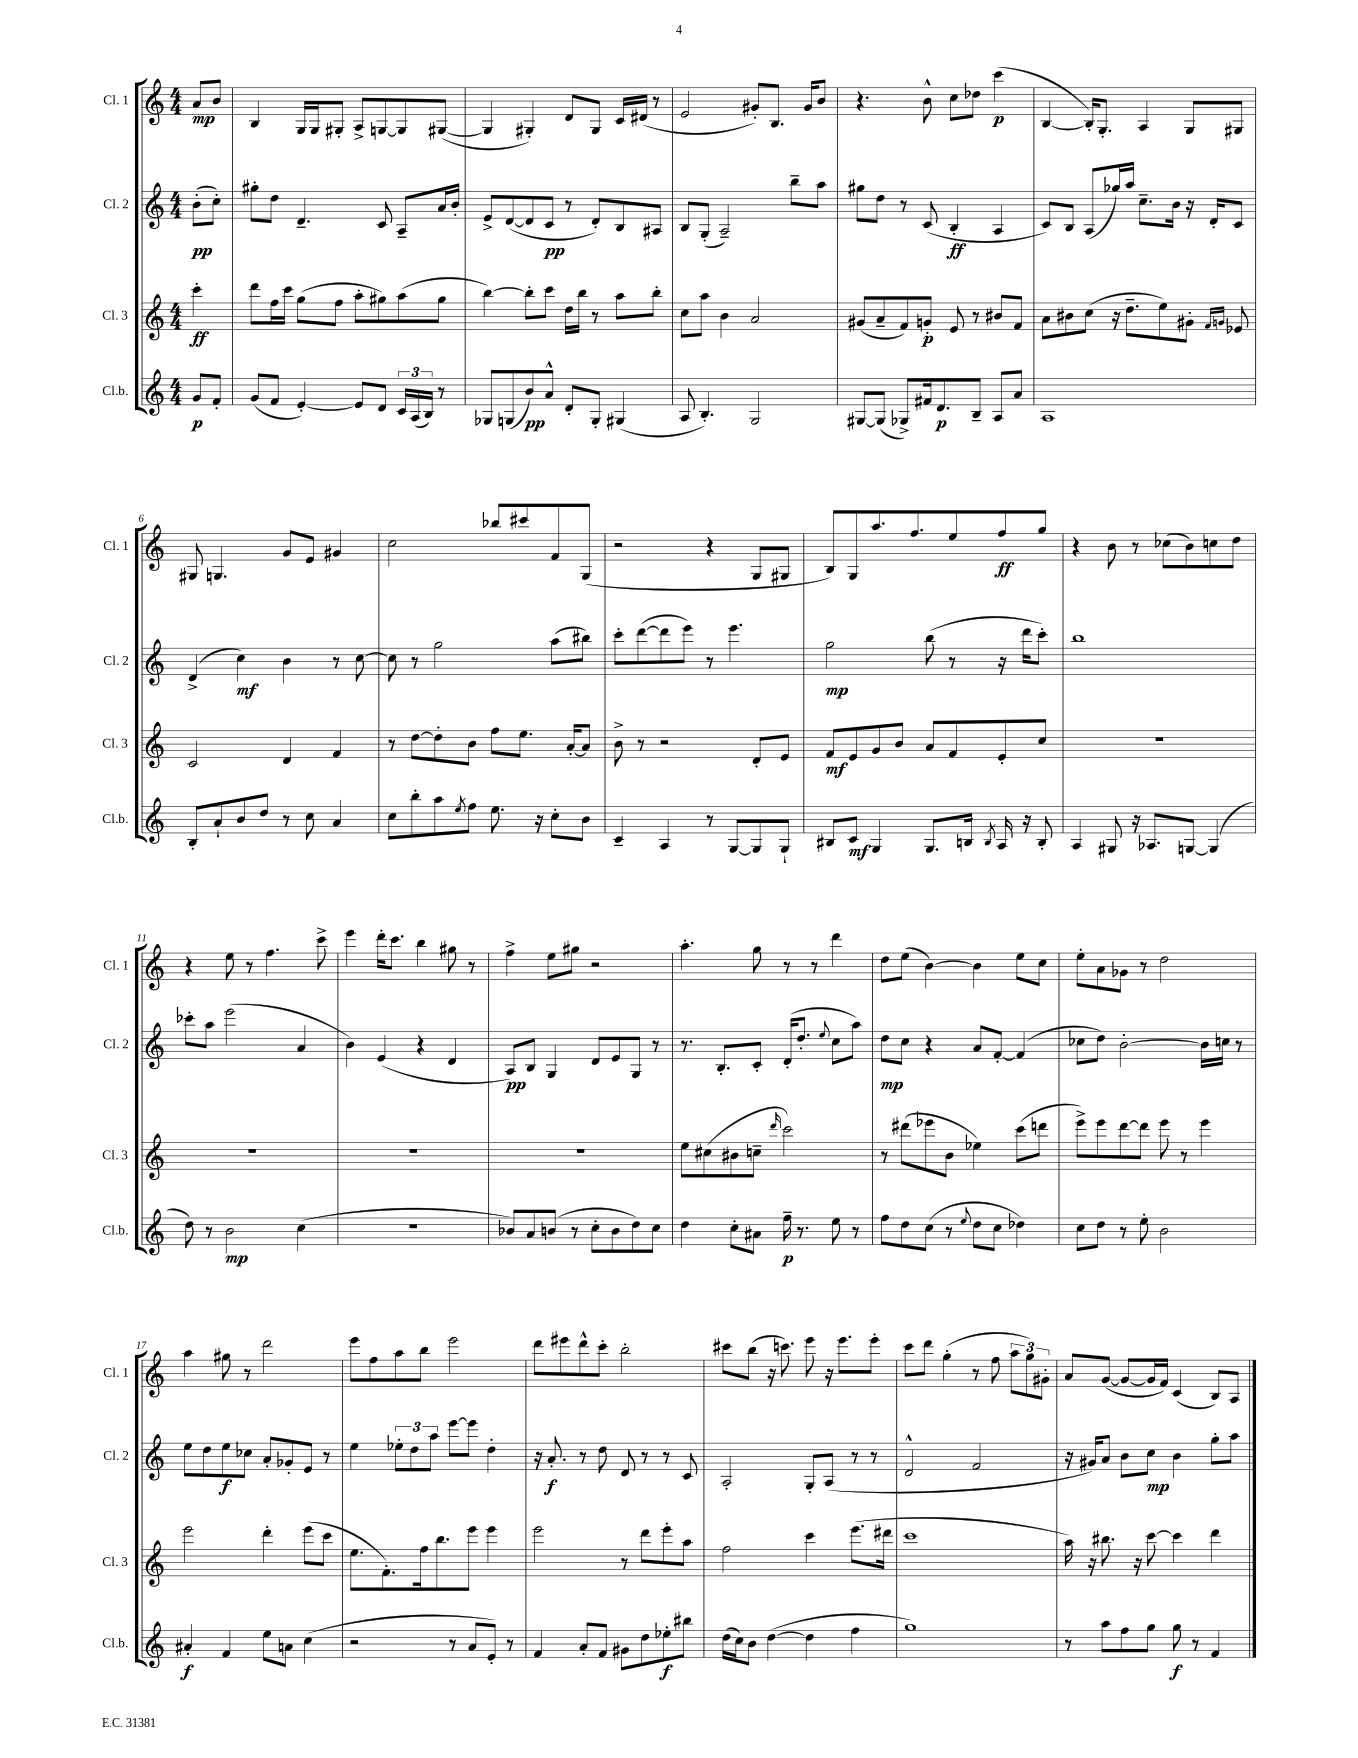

**kern	**dynam	**kern	**dynam	**kern	**dynam	**kern	**dynam
*part4	*part4	*part3	*part3	*part2	*part2	*part1	*part1
*staff4	*staff4	*staff3	*staff3	*staff2	*staff2	*staff1	*staff1
*I"Cl.b.	*	*I"Cl. 3	*	*I"Cl. 2	*	*I"Cl. 1	*
*I'Cl.b.	*	*I'Cl. 3	*	*I'Cl. 2	*	*I'Cl. 1	*
*clefG2	*	*clefG2	*	*clefG2	*	*clefG2	*
*k[]	*	*k[]	*	*k[]	*	*k[]	*
*M4/4	*	*M4/4	*	*M4/4	*	*M4/4	*
=	=	=	=	=	=	=	=
8g/L	p	4ccc'\	ff	(8b'\L	pp	8a/L	mp
8f'/J	.	.	.	8cc'\J)	.	8b/J	.
=1	=1	=1	=1	=1	=1	=1	=1
(8g/L	.	8ddd\L	.	8gg#X'\L	.	4B/	.
8f/J	.	16ff\L	.	8dd\J	.	.	.
.	.	16ccc\JJ	.	.	.	.	.
[4e'/)	.	(8gg\L	.	4.d~/	.	16G/LL	.
.	.	.	.	.	.	16G/J	.
.	.	8ff\J	.	.	.	8G#X'/J	.
8e/L]	.	8aa'\L	.	.	.	8A^/L	.
8d/J	.	8gg#X\)	.	8c/	.	[8Gn/	.
24c/LL	.	(8aa\	.	8A~/L	.	8G/]	.
(24A/	.	.	.	.	.	.	.
24B/JJ)	.	.	.	.	.	.	.
8r	.	8gg#\J	.	16a/L	.	([8G#X/J	.
.	.	.	.	16b'/JJ	.	.	.
=2	=2	=2	=2	=2	=2	=2	=2
8G-X/L	.	[4bb\)	.	8e^/L	.	4G#/]	.
(8Gn/	.	.	.	([8d/	.	.	.
8b/)	pp	8bb'\L]	.	8d/]	.	4G#X'/)	.
8a^^/J	.	8ccc\J	.	8c/J	pp	.	.
8d'/L	.	16dd\LL	.	8r	.	8d/L	.
.	.	16bb\JJ	.	.	.	.	.
8G'/J	.	8r	.	8d'/L)	.	8G#/J	.
(4G#X/	.	8aa\L	.	8B/	.	16c/LL	.
.	.	.	.	.	.	(16d#X/JJ	.
.	.	8bb'\J	.	8A#X/J	.	8r	.
=3	=3	=3	=3	=3	=3	=3	=3
8A/	.	8cc\L	.	8B/L	.	2e/	.
4.B'/)	.	8aa\J	.	(8G'/J	.	.	.
.	.	4b\	.	2A~/)	.	.	.
2G/	.	2a/	.	.	.	8g#X'/L)	.
.	.	.	.	.	.	8.B/J	.
.	.	.	.	8bb~\L	.	.	.
.	.	.	.	.	.	16g#/KL	.
.	.	.	.	8aa\J	.	8b/J	.
=4	=4	=4	=4	=4	=4	=4	=4
[8G#X/L	.	(8g#X/L	.	8gg#X\L	.	4.r	.
(8G#/J]	.	8a~/	.	8dd\J	.	.	.
8G-X^/L)	.	8f/)	.	8r	.	.	.
16f#X/k	.	8gn'/J	p	(8c/	.	8b^^\	.
8.d/	p	.	.	.	.	.	.
.	.	8e/	.	4B'/	ff	8cc\L	.
8B~/J	.	8r	.	.	.	8dd-X\J	.
8A/L	.	8b#X/L	.	4A/	.	(4ccc\	p
8a/J	.	8f/J	.	.	.	.	.
=5	=5	=5	=5	=5	=5	=5	=5
1A	.	8a\L	.	8c/L)	.	[4B/	.
.	.	8b#X\	.	8B/J	.	.	.
.	.	(8cc\J	.	(8A/L	.	16B'/KL])	.
.	.	.	.	.	.	8.G'/J	.
.	.	16r	.	16gg-X/L)	.	.	.
.	.	8.dd~\L	.	16aa/JJ	.	.	.
.	.	.	.	8.cc~\L	.	4A/	.
.	.	8ee\)	.	.	.	.	.
.	.	.	.	16b\Jk	.	.	.
.	.	8g#X'\J	.	16r	.	8G/L	.
.	.	.	.	16d'/KL	.	.	.
.	.	16qqf/LL	.	.	.	.	.
.	.	16qqgn/JJ	.	.	.	.	.
.	.	8e-X/	.	8c/J	.	8G#X/J	.
!!LO:LB:g=z
=6	=6	=6	=6	=6	=6	=6	=6
8B'/L	.	2c/	.	(4d^/	.	8G#X/	.
8a`/	.	.	.	.	.	4.Gn/	.
8b/	.	.	.	4cc\)	mf	.	.
8dd/J	.	.	.	.	.	.	.
8r	.	4d/	.	4b\	.	8g/L	.
8cc\	.	.	.	.	.	8e/J	.
4a/	.	4f/	.	8r	.	4g#X/	.
.	.	.	.	[8cc\	.	.	.
=7	=7	=7	=7	=7	=7	=7	=7
8cc\L	.	8r	.	8cc\]	.	2cc\	.
8bb'\	.	[8dd\L	.	8r	.	.	.
8aa\	.	8dd'\]	.	2gg\	.	.	.
8qee/	.	.	.	.	.	.	.
8ff\J	.	8b\J	.	.	.	.	.
8.ee\	.	8ff\L	.	.	.	8bb-X/L	.
.	.	8.ee\J	.	.	.	8ccc#X/	.
16r	.	.	.	.	.	.	.
8cc'\L	.	.	.	(8aa\L	.	8f/	.
.	.	[16a'/KL	.	.	.	.	.
8b\J	.	8a/J]	.	8bb#X\J)	.	(8G/J	.
=8	=8	=8	=8	=8	=8	=8	=8
4c~/	.	8b^\	.	8ccc'\L	.	2r	.
.	.	8r	.	([8ddd\	.	.	.
4A/	.	2r	.	8ddd\]	.	.	.
.	.	.	.	8eee\J)	.	.	.
8r	.	.	.	8r	.	4r	.
[8G/L	.	.	.	4.eee\	.	.	.
8G/]	.	8d'/L	.	.	.	8G/L	.
8G`/J	.	8e/J	.	.	.	8G#X/J	.
=9	=9	=9	=9	=9	=9	=9	=9
8B#X/L	.	8f/L	mf	2gg\	mp	8B/L)	.
8c/J	mf	8e/	.	.	.	8G/	.
4G/	.	8g/	.	.	.	8.aa/	.
.	.	8b/J	.	.	.	.	.
.	.	.	.	.	.	8.ff/	.
8.G/L	.	8a/L	.	(8bb\	.	.	.
.	.	8f/	.	8r	.	8ee/	.
16Bn/Jk	.	.	.	.	.	.	.
8qB/	.	.	.	.	.	.	.
16A/	.	8e'/	.	16r	.	8ff/	ff
16r	.	.	.	16ddd\KL	.	.	.
8B'/	.	8cc/J	.	8ccc'\J)	.	8gg/J	.
=10	=10	=10	=10	=10	=10	=10	=10
4A/	.	1r	.	1bb	.	4r	.
8G#X/	.	.	.	.	.	8b\	.
16r	.	.	.	.	.	8r	.
8.A-X/L	.	.	.	.	.	.	.
.	.	.	.	.	.	(8cc-X\L	.
[8Gn/J	.	.	.	.	.	8b\)	.
(4G/]	.	.	.	.	.	8ccn\	.
.	.	.	.	.	.	8dd\J	.
!!LO:LB:g=z
=11	=11	=11	=11	=11	=11	=11	=11
8dd\)	.	1r	.	8ccc-X'\L	.	4r	.
8r	.	.	.	8aa\J	.	.	.
2b\	mp	.	.	(2eee\	.	8ee\	.
.	.	.	.	.	.	8r	.
.	.	.	.	.	.	4.ff\	.
(4cc\	.	.	.	4a/	.	.	.
.	.	.	.	.	.	8ccc^\	.
=12	=12	=12	=12	=12	=12	=12	=12
1r	.	1r	.	4b\)	.	4eee\	.
.	.	.	.	(4e/	.	16ddd'\KL	.
.	.	.	.	.	.	8.ccc\J	.
.	.	.	.	4r	.	4bb\	.
.	.	.	.	4d/	.	8gg#X\	.
.	.	.	.	.	.	8r	.
=13	=13	=13	=13	=13	=13	=13	=13
8b-X/L)	.	1r	.	8A/L)	pp	4ff^\	.
8a/	.	.	.	8B/J	.	.	.
(8bn/J	.	.	.	4G/	.	8ee\L	.
8r	.	.	.	.	.	8gg#X\J	.
8cc'\L	.	.	.	8d/L	.	2r	.
8b\	.	.	.	8e/	.	.	.
8dd\)	.	.	.	8G/J	.	.	.
8cc\J	.	.	.	8r	.	.	.
=14	=14	=14	=14	=14	=14	=14	=14
4dd\	.	8ee\L	.	8.r	.	4.aa'\	.
.	.	(8cc#X\	.	.	.	.	.
.	.	.	.	8.B'/L	.	.	.
8cc'\L	.	8b#X\	.	.	.	.	.
8a#X\J	.	8ccn~\J	.	8c'/J	.	8gg\	.
.	.	16qqddd/	.	.	.	.	.
16ff~\	p	2ccc\)	.	(16d'/KL	.	8r	.
8.r	.	.	.	8.dd'/J	.	.	.
.	.	.	.	.	.	8r	.
.	.	.	.	8qqee/	.	.	.
8ee\	.	.	.	8cc\L	.	4ddd\	.
8r	.	.	.	8aa\J)	.	.	.
=15	=15	=15	=15	=15	=15	=15	=15
8ff\L	.	8r	.	8dd\L	mp	8dd\L	.
8dd\	.	(8ddd#X\L	.	8cc\J	.	(8ee\J	.
(8cc\J	.	8eee-X\	.	4r	.	[4b\)	.
8r	.	8b\J	.	.	.	.	.
8qqee/	.	.	.	.	.	.	.
8dd\L	.	4ee-X\)	.	8a/L	.	4b\]	.
8cc\J	.	.	.	[8f'/J	.	.	.
4dd-X\)	.	(8ccc\L	.	(4f/]	.	8ee\L	.
.	.	8dddn\J	.	.	.	8cc\J	.
=16	=16	=16	=16	=16	=16	=16	=16
8cc\L	.	8eee^\L)	.	8cc-X\L	.	8ee'\L	.
8dd\J	.	8eee\	.	8dd\J)	.	8a\	.
8r	.	[8ddd\	.	[2b'\	.	8g-X\J	.
8ee'\	.	8ddd\J]	.	.	.	8r	.
2b\	.	8eee\	.	.	.	2dd\	.
.	.	8r	.	.	.	.	.
.	.	4eee\	.	16b\LL]	.	.	.
.	.	.	.	16ccn\JJ	.	.	.
.	.	.	.	8r	.	.	.
!!LO:LB:g=z
=17	=17	=17	=17	=17	=17	=17	=17
4a#X'/	f	2eee\	.	8ee\L	.	4aa\	.
.	.	.	.	8dd\	.	.	.
4f/	.	.	.	8ee\	f	8gg#X\	.
.	.	.	.	8cc-X\J	.	8r	.
8ee\L	.	4ddd'\	.	8a'/L	.	2ddd\	.
8an\J	.	.	.	8g-X'/	.	.	.
(4cc\	.	(8eee\L	.	8e/J	.	.	.
.	.	8ccc\J	.	8r	.	.	.
=18	=18	=18	=18	=18	=18	=18	=18
2r	.	8.ee\L	.	4ee\	.	8eee\L	.
.	.	.	.	.	.	8ff\	.
.	.	8.f'\)	.	.	.	.	.
.	.	.	.	12ee-X'\L	.	8aa\	.
.	.	.	.	12dd\	.	.	.
.	.	16ff\k	.	.	.	8bb\J	.
.	.	.	.	12aa\J	.	.	.
.	.	8.bb\	.	.	.	.	.
8r	.	.	.	[8eee\L	.	2eee\	.
8a/L	.	8eee\J	.	8eee\J]	.	.	.
8e'/J)	.	4eee\	.	4dd'\	.	.	.
8r	.	.	.	.	.	.	.
=19	=19	=19	=19	=19	=19	=19	=19
4f/	.	2eee\	.	16r	.	8ddd\L	.
.	.	.	.	8.a'/	f	.	.
.	.	.	.	.	.	8eee#X\	.
8a'/L	.	.	.	8r	.	8ddd^^\	.
8f/J	.	.	.	8dd\	.	8ccc'\J	.
8g#X\L	.	8r	.	8d/	.	2bb'\	.
8dd\	.	8ddd\L	.	8r	.	.	.
8ee-X'\	f	8eee'\	.	8r	.	.	.
8bb#X\J	.	8aa\J	.	8c/	.	.	.
=20	=20	=20	=20	=20	=20	=20	=20
(16dd\LL	.	2ff\	.	2A'/	.	8ccc#X\L	.
16cc\J)	.	.	.	.	.	.	.
8b\J	.	.	.	.	.	(8bb\J	.
([4dd\	.	.	.	.	.	16r	.
.	.	.	.	.	.	8.cccn\)	.
4dd\]	.	4ccc\	.	8G'/L	.	8eee\	.
.	.	.	.	(8A/J	.	16r	.
.	.	.	.	.	.	8.eee\L	.
4ff\	.	(8.eee\L	.	8r	.	.	.
.	.	.	.	8r	.	8eee'\J	.
.	.	16ddd#X\Jk	.	.	.	.	.
=21	=21	=21	=21	=21	=21	=21	=21
1gg)	.	1ccc	.	2d^^/	.	8ccc\L	.
.	.	.	.	.	.	8ddd\J	.
.	.	.	.	.	.	(4gg'\	.
.	.	.	.	2f/	.	8r	.
.	.	.	.	.	.	8ff\	.
.	.	.	.	.	.	12aa\L	.
.	.	.	.	.	.	12gg\)	.
.	.	.	.	.	.	12g#X'\J	.
=22	=22	=22	=22	=22	=22	=22	=22
8r	.	16aa\)	.	16r	.	8a/L	.
.	.	16r	.	16g#X/KL)	.	.	.
8aa\L	.	8.bb#X\	.	8a/J	.	([8g/J	.
8ff\	.	.	.	8b\L	.	8g/L_	.
.	.	16r	.	.	.	.	.
8gg\J	.	[8ccc\	.	8cc\J	mp	16g/L]	.
.	.	.	.	.	.	16f/JJ)	.
8gg\	f	4ccc\]	.	4b\	.	(4c/	.
8r	.	.	.	.	.	.	.
4f/	.	4ddd\	.	8gg'\L	.	8B/L)	.
.	.	.	.	8aa\J	.	8A/J	.
==	==	==	==	==	==	==	==
*-	*-	*-	*-	*-	*-	*-	*-
